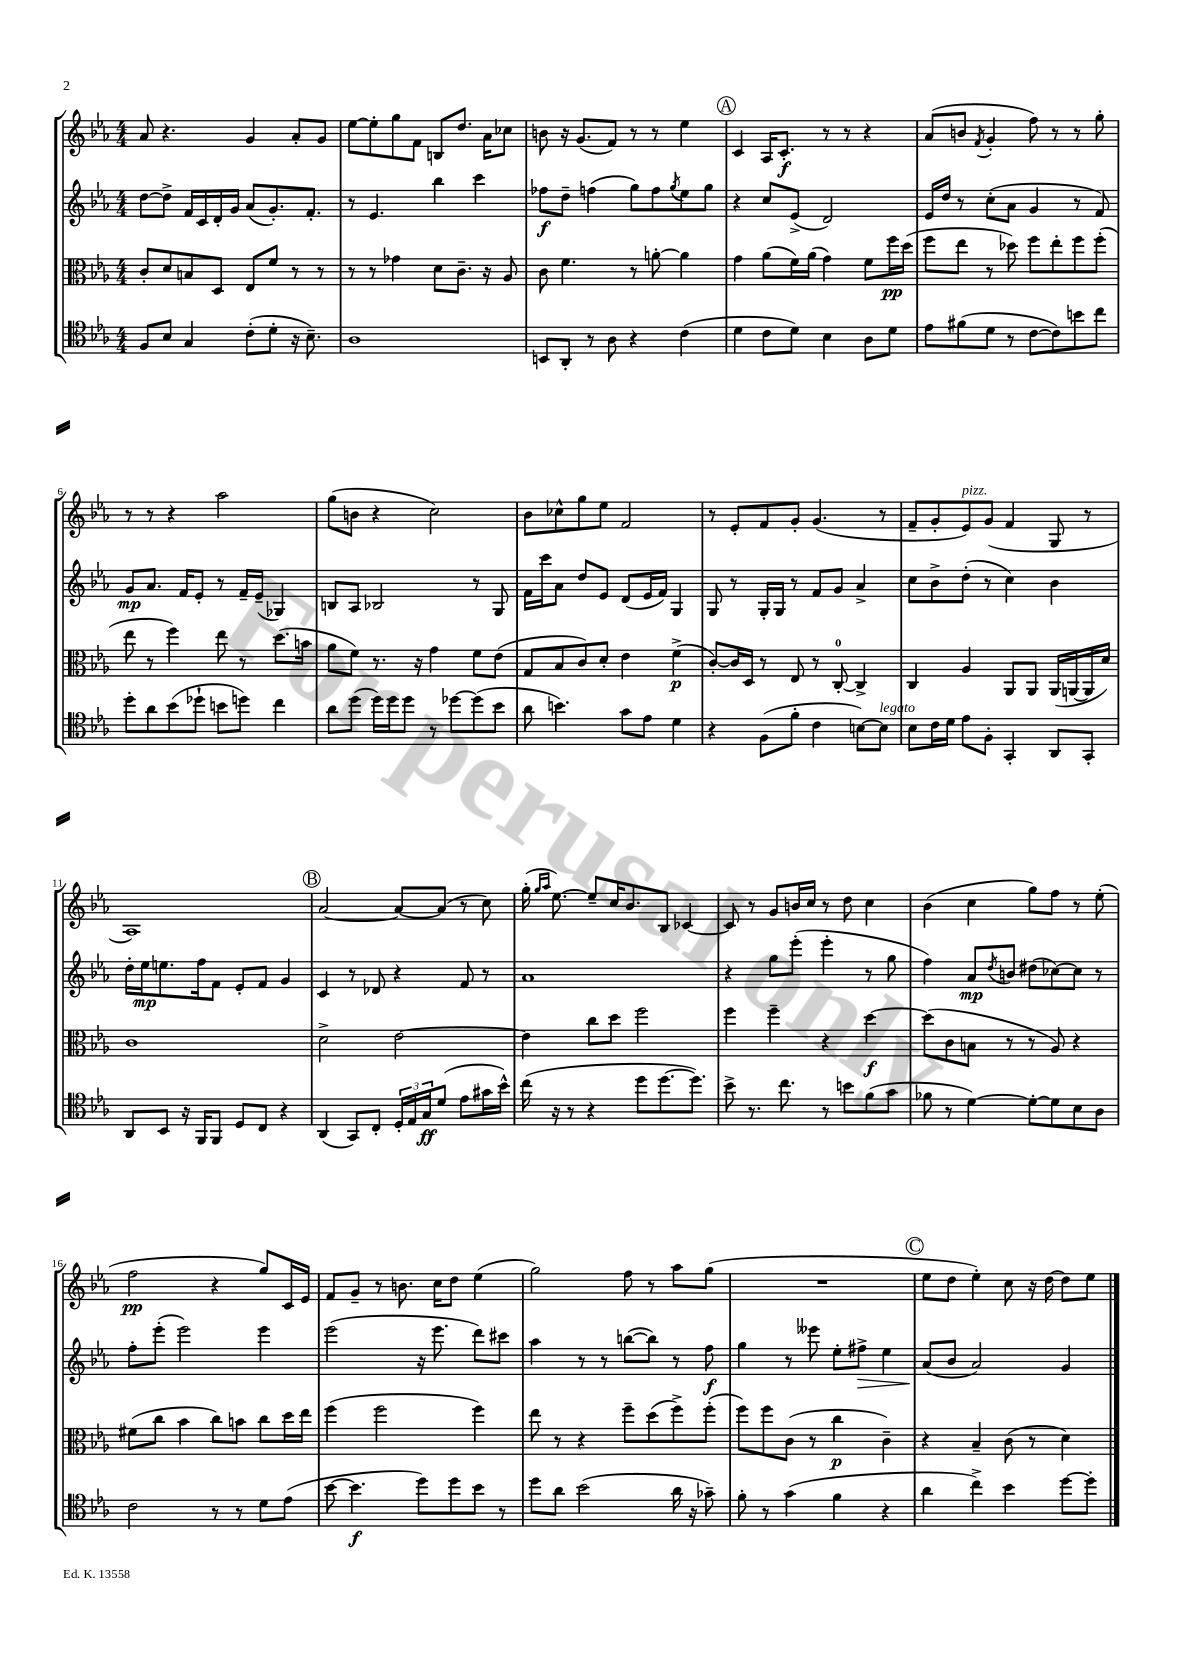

**kern	**dynam	**kern	**dynam	**kern	**dynam	**kern	**dynam
*part4	*part4	*part3	*part3	*part2	*part2	*part1	*part1
*staff4	*staff4	*staff3	*staff3	*staff2	*staff2	*staff1	*staff1
*clefC4	*	*clefC3	*	*clefG2	*	*clefG2	*
*k[b-e-a-]	*	*k[b-e-a-]	*	*k[b-e-a-]	*	*k[b-e-a-]	*
*M4/4	*	*M4/4	*	*M4/4	*	*M4/4	*
=1	=1	=1	=1	=1	=1	=1	=1
8F/L	.	8c'/L	.	[8dd\L	.	8a-/	.
8B-/J	.	8d/	.	8dd^\J]	.	4.r	.
4G/	.	8Bn/	.	16f/LL	.	.	.
.	.	.	.	16c/	.	.	.
.	.	8D/J	.	16d'/	.	.	.
.	.	.	.	16g/JJ	.	.	.
(8c'\L	.	8E-/L	.	(8a-/L	.	4g/	.
8d'\J	.	8f/J	.	8.g'/)	.	.	.
16r	.	8r	.	.	.	8a-'/L	.
8.B-~\)	.	.	.	8.f'/J	.	.	.
.	.	8r	.	.	.	8g/J	.
=2	=2	=2	=2	=2	=2	=2	=2
1A-	.	8r	.	8r	.	[8ee-\L	.
.	.	8r	.	4.e-/	.	8ee-'\]	.
.	.	4g-X\	.	.	.	8gg\	.
.	.	.	.	.	.	8f\J	.
.	.	8d\L	.	4bb-\	.	8Bn/L	.
.	.	8.c~\J	.	.	.	8.dd/J	.
.	.	.	.	4ccc\	.	.	.
.	.	16r	.	.	.	16a-\KL	.
.	.	8A-/	.	.	.	8cc-X\J	.
=3	=3	=3	=3	=3	=3	=3	=3
8BBn/L	.	8c\	.	8ff-X\L	f	8bn\	.
8AA-'/J	.	4.f\	.	8dd~\J	.	16r	.
.	.	.	.	.	.	(8.g/L	.
8r	.	.	.	(4ffn\	.	.	.
8A-\	.	.	.	.	.	8f/J)	.
4r	.	8r	.	8gg\L)	.	8r	.
.	.	[8an'\	.	8ff\	.	8r	.
.	.	.	.	8qgg/	.	.	.
(4c\	.	4a\]	.	8ee-\	.	4ee-\	.
.	.	.	.	8gg\J	.	.	.
!!LO:REH:place=s1:t=A
=4	=4	=4	=4	=4	=4	=4	=4
4d\	.	4g\	.	4r	.	4c/	.
8c\L	.	(8a-\L	.	8cc/L	.	16A-/KL	.
.	.	.	.	.	.	8.c'/J	f
8d\J)	.	16f\L)	.	(8e-^/J	.	.	.
.	.	(16a-\JJ	.	.	.	.	.
4B-\	.	4g\)	.	2d/)	.	8r	.
.	.	.	.	.	.	8r	.
8A-\L	.	8f\L	.	.	.	4r	.
8d\J	.	16ff\L	pp	.	.	.	.
.	.	(16dd\JJ	.	.	.	.	.
=5	=5	=5	=5	=5	=5	=5	=5
8e-\L	.	8ff\L	.	16e-/LL	.	(8a-/L	.
.	.	.	.	16dd/JJ	.	.	.
(8f#X\	.	8ee-\J	.	8r	.	8bn/J	.
.	.	.	.	.	.	8qf/	.
8d\J	.	8r	.	(8cc'\L	.	4g'/	.
8r	.	8dd-X\)	.	8a-\J	.	.	.
[8c\L	.	8ff\L	.	4g/	.	8ff\)	.
8c\])	.	8ee-'\	.	.	.	8r	.
8bn\	.	8ff\	.	8r	.	8r	.
8cc\J	.	(8ff'\J	.	8f/)	.	8gg'\	.
!!LO:LB:g=z
=6	=6	=6	=6	=6	=6	=6	=6
8dd'\L	.	8ee-\	.	8g/L	mp	8r	.
8a-\	.	8r	.	8.a-/J	.	8r	.
(8b-\	.	4ff\)	.	.	.	4r	.
.	.	.	.	16f/KL	.	.	.
8dd-X`\J	.	.	.	8e-'/J	.	.	.
8bn\L	.	8ee-\	.	8r	.	2aa-\	.
8ddn\J)	.	8r	.	16f~/LL	.	.	.
.	.	.	.	(16e-~/JJ	.	.	.
4cc\	.	(8.dd\L	.	4G-X/)	.	.	.
.	.	16bn\Jk	.	.	.	.	.
=7	=7	=7	=7	=7	=7	=7	=7
8a-\L	.	8a-\L	.	8Bn/L	.	(8gg\L	.
(8dd\J	.	8f\J)	.	8A-/J	.	8bn\J	.
16dd\LL)	.	8.r	.	2B-X/	.	4r	.
16dd\J	.	.	.	.	.	.	.
8dd\J	.	.	.	.	.	.	.
.	.	16r	.	.	.	.	.
8r	.	4g\	.	.	.	2cc\)	.
[8dd-X\L	.	.	.	.	.	.	.
(8dd-\]	.	8f\L	.	8r	.	.	.
8b-\J	.	(8e-\J	.	8G/	.	.	.
=8	=8	=8	=8	=8	=8	=8	=8
8a-\	.	8G/L	.	16f\LL	.	8b-\L	.
.	.	.	.	16ccc\J	.	.	.
4.bn\)	.	8B-/	.	8a-\J	.	8cc-X^^\	.
.	.	8c/)	.	8dd/L	.	8gg\	.
.	.	8d'/J	.	8e-/J	.	8ee-\J	.
8g\L	.	4e-\	.	(8d/L	.	2f/	.
8e-\J	.	.	.	16e-/L	.	.	.
.	.	.	.	16f/JJ)	.	.	.
4d\	.	(4f^\	p	4G/	.	.	.
=9	=9	=9	=9	=9	=9	=9	=9
4r	.	[8c'/L)	.	8G/	.	8r	.
.	.	16c/L]	.	8r	.	8e-'/L	.
.	.	16D/JJ	.	.	.	.	.
(8F\L	.	8r	.	16G'/LL	.	8f/	.
.	.	.	.	16G/JJ	.	.	.
8f'\J	.	8E-/	.	8r	.	8g'/J	.
4c\	.	8r	.	8f/L	.	(4.g/	.
.	.	[8C'/	.	8g/J	.	.	.
[8Bn\L)	.	4C^/]	.	4a-^/	.	.	.
!LO:TX:a:i:t=legato	!	!	!	!	!	!	!
8B\J]	.	.	.	.	.	8r	.
=10	=10	=10	=10	=10	=10	=10	=10
8B-\L	.	4C/	.	8cc\L	.	8f~/L	.
16c\L	.	.	.	8b-^\	.	8g'/	.
16d\JJ	.	.	.	.	.	.	.
!	!	!	!	!	!	!LO:TX:a:i:t=pizz.	!
8e-\L	.	4A-/	.	(8dd'\J	.	8e-/)	.
8F'\J	.	.	.	8r	.	(8g/J	.
4GG'/	.	8AA-/L	.	4cc\)	.	4f/	.
.	.	8AA-/J	.	.	.	.	.
8AA-/L	.	(16AA-/LL	.	4b-\	.	8G/	.
.	.	[16AAn/	.	.	.	.	.
8GG'/J	.	16AA/]	.	.	.	8r	.
.	.	16d/JJ)	.	.	.	.	.
!!LO:LB:g=z
=11	=11	=11	=11	=11	=11	=11	=11
8AA-/L	.	1c	.	16dd'\LL	.	1A-)	.
.	.	.	.	16ee-\J	mp	.	.
8BB-/J	.	.	.	8.een\	.	.	.
16r	.	.	.	.	.	.	.
16FF/KL	.	.	.	16ff\k	.	.	.
8FF/J	.	.	.	8f\J	.	.	.
8D/L	.	.	.	8e-'/L	.	.	.
8C/J	.	.	.	8f/J	.	.	.
4r	.	.	.	4g/	.	.	.
!!LO:REH:place=s1:t=B
=12	=12	=12	=12	=12	=12	=12	=12
(4AA-/	.	2d^\	.	4c/	.	[2a-/	.
8GG/L)	.	.	.	8r	.	.	.
8C'/J	.	.	.	8d-X/	.	.	.
24D'/LL	.	[2e-\	.	4r	.	8a-/L_	.
24E-/	.	.	.	.	.	.	.
24G/J	ff	.	.	.	.	.	.
(8d/J	.	.	.	.	.	(8a-/J]	.
8e-\L	.	.	.	8f/	.	8r	.
16g#X\L	.	.	.	8r	.	8cc\)	.
16b-^^\JJ)	.	.	.	.	.	.	.
=13	=13	=13	=13	=13	=13	=13	=13
(16cc\	.	4e-\]	.	1a-	.	(16gg'\	.
.	.	.	.	.	.	16qqgg/LL	.
.	.	.	.	.	.	16qqaa-/JJ	.
16r	.	.	.	.	.	[8.ee-\)	.
8r	.	.	.	.	.	.	.
4r	.	8cc\L	.	.	.	8ee-~/L]	.
.	.	8dd\J	.	.	.	16cc/K	.
.	.	.	.	.	.	8.b-/	.
8dd\L	.	2ff\	.	.	.	.	.
[8.dd\	.	.	.	.	.	8B-/J	.
.	.	.	.	.	.	[4c-X/	.
8.dd\J])	.	.	.	.	.	.	.
=14	=14	=14	=14	=14	=14	=14	=14
8b-^\	.	4ff\	.	4r	.	8c-/]	.
8.r	.	.	.	.	.	8r	.
.	.	4ff~\	.	8gg\L	.	8g/L	.
8.cc\	.	.	.	.	.	.	.
.	.	.	.	(8eee-'\J	.	16bn/L	.
.	.	.	.	.	.	16cc/JJ	.
8r	.	4r	.	4eee-'\	.	8r	.
8bn\L	.	.	.	.	.	8dd\	.
(8f\	.	[4dd\	f	8r	.	4cc\	.
8g\J	.	.	.	8gg\	.	.	.
=15	=15	=15	=15	=15	=15	=15	=15
8f-X\	.	(8dd\L]	.	4ff\)	.	(4b-\	.
8r	.	8c\	.	.	.	.	.
[4d\)	.	8Bn\J	.	8a-/L	mp	4cc\	.
.	.	.	.	8qdd/	.	.	.
.	.	8r	.	8bn/J	.	.	.
8d'\L_	.	8r	.	(8dd#X\L	.	8gg\L)	.
8d\]	.	8A-/)	.	[8cc-X\)	.	8ff\J	.
8B-\	.	4r	.	8cc-\J]	.	8r	.
8A-\J	.	.	.	8r	.	(8ee-'\	.
!!LO:LB:g=z
=16	=16	=16	=16	=16	=16	=16	=16
2c\	.	(8f#X\L	.	8ff'\L	.	2ff\	pp
.	.	8cc\J	.	(8eee-'\J	.	.	.
.	.	4b-\	.	2eee-\)	.	.	.
8r	.	8cc\L)	.	.	.	4r	.
8r	.	8bn\J	.	.	.	.	.
8d\L	.	8cc\L	.	4eee-\	.	8gg/L)	.
(8e-\J	.	16dd\L	.	.	.	16c/L	.
.	.	16ee-\JJ	.	.	.	16e-/JJ	.
=17	=17	=17	=17	=17	=17	=17	=17
[8b-\	.	(4ff\	.	(2eee-\	.	8f/L	.
4.b-\]	f	.	.	.	.	8g~/J	.
.	.	2ff\	.	.	.	8r	.
.	.	.	.	.	.	8.bn\	.
8dd\L)	.	.	.	16r	.	.	.
.	.	.	.	8.eee-\	.	16cc\KL	.
8dd\	.	.	.	.	.	8dd\J	.
8b-\J	.	4ff\)	.	8ddd\L)	.	(4ee-\	.
8r	.	.	.	8ccc#X\J	.	.	.
=18	=18	=18	=18	=18	=18	=18	=18
8dd\L	.	8ee-\	.	4aa-\	.	2gg\)	.
8a-\J	.	8r	.	.	.	.	.
(2b-\	.	4r	.	8r	.	.	.
.	.	.	.	8r	.	.	.
.	.	8ff~\L	.	([8bbn\L	.	8ff\	.
.	.	(8dd\	.	8bb\J])	.	8r	.
16a-\	.	8ff^\)	.	8r	.	8aa-\L	.
16r	.	.	.	.	.	.	.
8g-X~\)	.	(8ff'\J	.	8ff\	f	(8gg\J	.
=19	=19	=19	=19	=19	=19	=19	=19
8f'\	.	8ff\L)	.	4gg\	.	1r	.
8r	.	8ff\	.	.	.	.	.
(4g\	.	(8c\J	.	8r	.	.	.
.	.	8r	.	8eee--X\	.	.	.
4f\	.	4cc\	p	8ee-'\L	.	.	.
!	!	!	!	!	!LO:HP:b	!	!
.	.	.	.	8ff#X^\J	>	.	.
4r	.	4c~\)	.	4ee-\	.	.	.
!!LO:REH:place=s1:t=C
=20	=20	=20	=20	=20	=20	=20	=20
4a-\	.	4r	.	(8a-/L	.	8ee-\L	.
.	.	.	.	8b-/J	]	8dd\J	.
4cc^\)	.	4B-~/	.	2a-/)	.	4ee-'\)	.
4b-\	.	(8c\	.	.	.	8cc\	.
.	.	8r	.	.	.	16r	.
.	.	.	.	.	.	[16dd\	.
[8dd\L	.	4d\)	.	4g/	.	8dd\L]	.
8dd'\J]	.	.	.	.	.	8ee-\J	.
==	==	==	==	==	==	==	==
*-	*-	*-	*-	*-	*-	*-	*-
